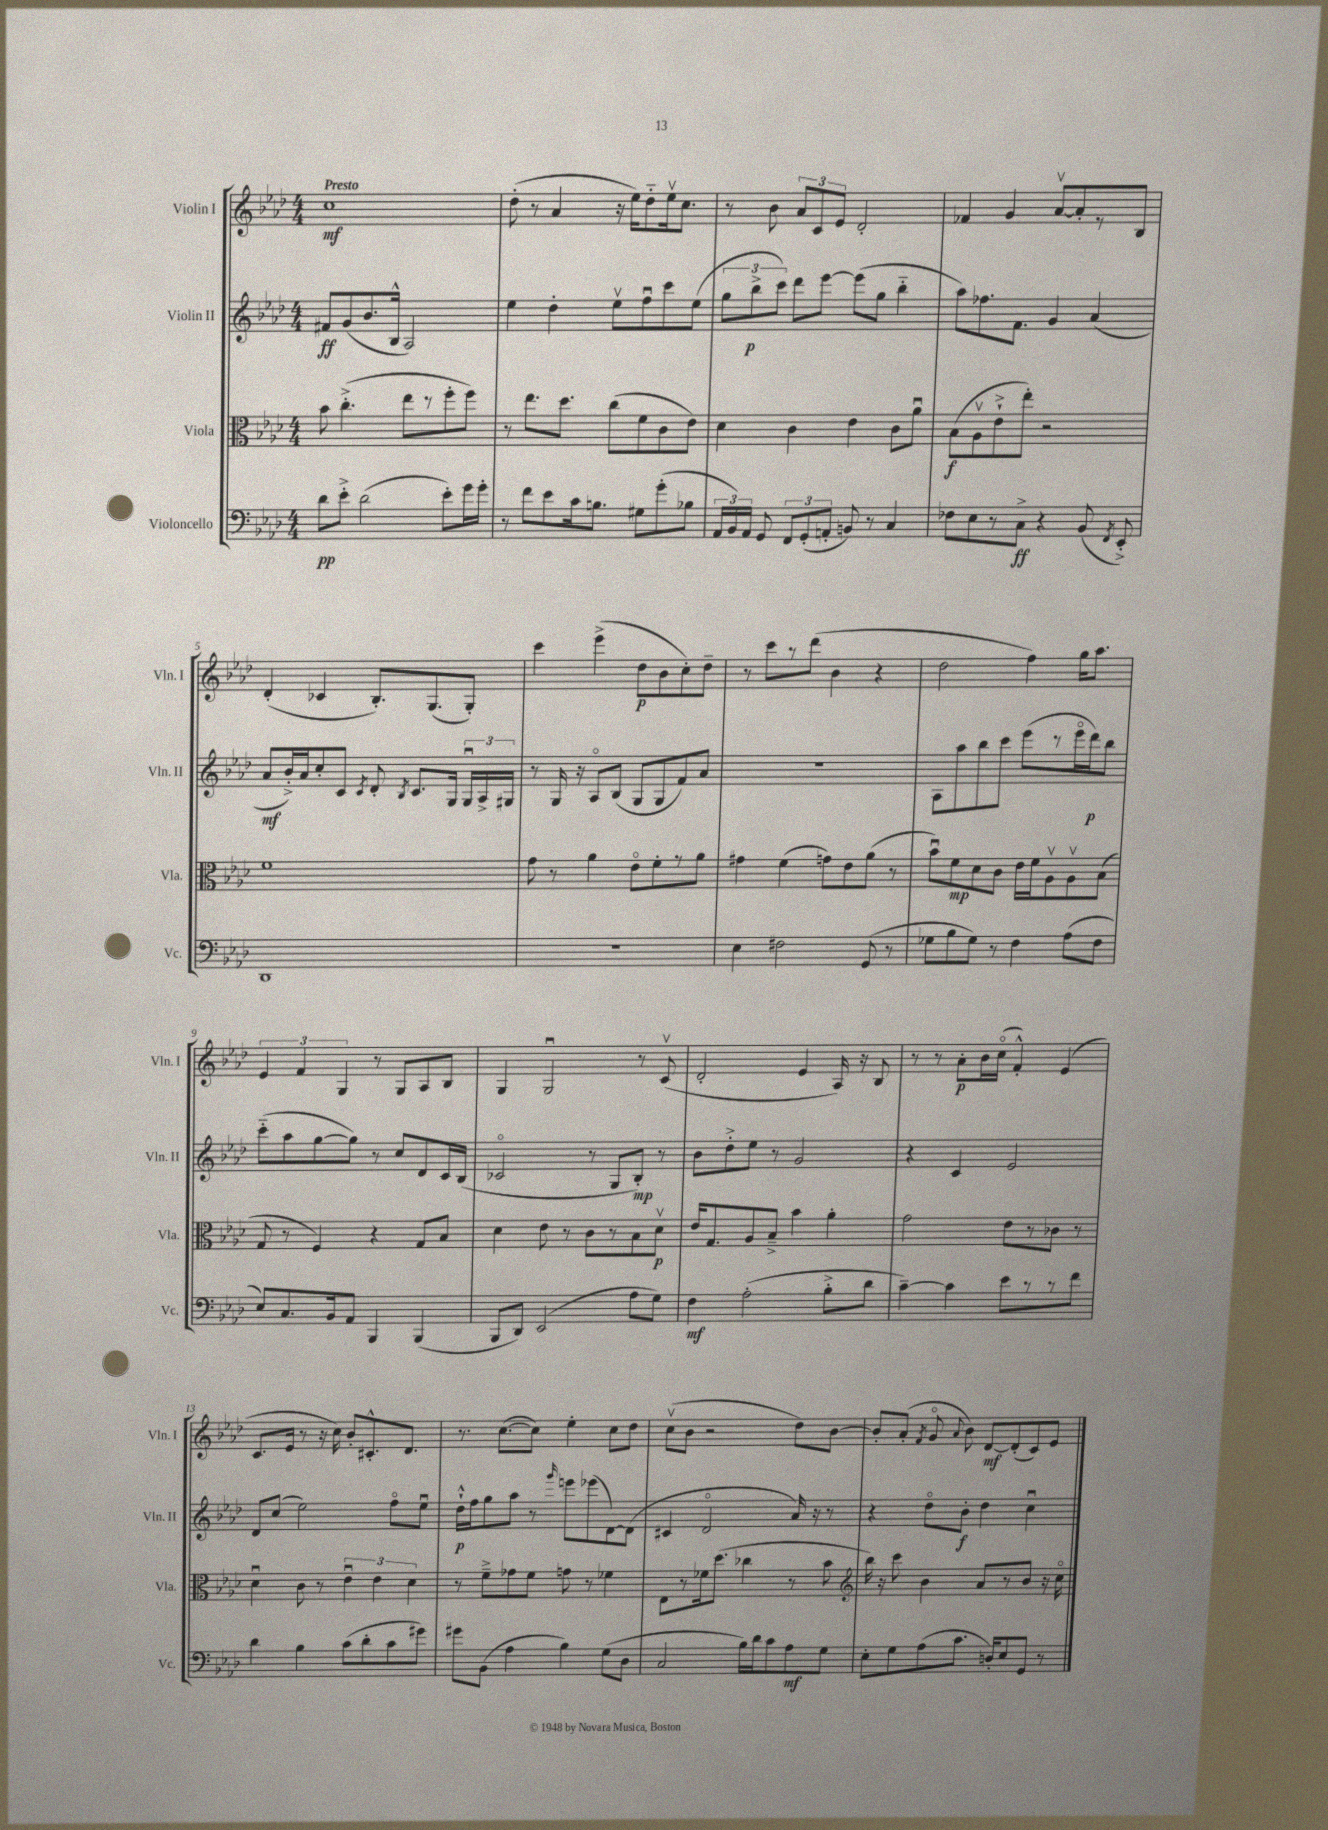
<<
\new StaffGroup <<
\new Staff = "s0" \with { instrumentName = "Violin I" shortInstrumentName = "Vln. I" } {
    \clef treble \key aes \major \numericTimeSignature \time 4/4 \tempo "Presto"
    \autoBeamOff c''1\mf |
    des''8-.( r8 aes'4 r16 ees''16[) des''8-_ ees''16\upbow c''8.] |
    r8 bes'8 \tuplet 3/2 { aes'8[ c'8 ees'8] } des'2-. |
    fes'4 g'4 aes'8[~\upbow aes'8-. r8 bes8] |
    des'4-.( ces'4 bes8.[-.) g8.( g8]-.) |
    c'''4 ees'''4->( des''8[\p bes'8 c''8-.) des''8]-- |
    r8 c'''8[ r8 des'''8]( bes'4 r4 |
    des''2 f''4) g''16[ aes''8.] |
    \tuplet 3/2 { ees'4 f'4 g4 } r8 g8[ aes8 bes8] |
    g4 g2\downbow r8 c'8\upbow( |
    des'2-. ees'4 aes16) r16 bes8 |
    r8 r8 aes'8[-.\p bes'16 c''16]\flageolet( f'4-.-^) ees'4( |
    c'8.[ ees'16] r8 r16 c''16) bes'8[-. cis'8.-.-^ des'8.] |
    r8. c''8.[~( c''8]) ees''4-. c''8[ des''8] |
    c''8[\upbow( bes'8] r2 des''8[) bes'8]~ |
    bes'8[-. aes'8]-.( \acciaccatura { f'8 } g'8\flageolet \appoggiatura { aes'8 } bes'8) des'8[~\mf des'8-.( c'8) ees'8] \bar "|." |
}
\new Staff = "s1" \with { instrumentName = "Violin II" shortInstrumentName = "Vln. II" } {
    \clef treble \key aes \major \numericTimeSignature \time 4/4
    \autoBeamOff fis'8[\ff g'8( bes'8. bes16]-^ aes2) |
    ees''4 des''4-. ees''8[\upbow f''8\downbow c'''8 ees''8]( |
    \tuplet 3/2 { g''8[ bes''8->\p c'''8]) } des'''8[ ees'''8]~ ees'''8[( g''8] bes''4-_ |
    aes''8[) fes''8. f'8.] g'4 aes'4( |
    aes'8[\mf bes'16-.->) aes'16 c''8-. c'8] \acciaccatura { c'8 } des'8-. \acciaccatura { bes8 } c'8.[ g16] \tuplet 3/2 { g16[\downbow aes16-> gis16] } |
    r8 g16 r16 aes8[\flageolet bes8]( g8[ g8 f'8) aes'8] |
    R1 |
    aes8[ aes''8 bes''8 c'''8] ees'''8[( r8 ees'''16\flageolet des'''16\p) bes''8] |
    c'''8[-_( aes''8 g''8~ g''8]) r8 c''8[ des'8 c'16 bes16]( |
    ces'2\flageolet r8 g8[ bes8]-.\mp) r8 |
    bes'8[ des''8-.-> ees''8] r8 g'2 |
    r4 c'4 ees'2 |
    des'8[ c''8]( ees''2) f''8[\flageolet ees''8]\downbow |
    des''16[-!-^\p f''16 g''8 aes''8] r8 \grace { g'''16 } e'''8[ ees'''8( des'8~) des'8]( |
    cis'4 des'2\flageolet aes'16) r16 r8 |
    r4 des''8[\flageolet bes'8]-.\f des''4 c''4\downbow \bar "|." |
}
\new Staff = "s2" \with { instrumentName = "Viola" shortInstrumentName = "Vla." } {
    \clef alto \key aes \major \numericTimeSignature \time 4/4
    \autoBeamOff bes'8 c''4.-.->( ees''8[ r8 f''8-. f''8]) |
    r8 ees''8.[ des''8.] c''8[( f'8 c'8 ees'8]) |
    des'4 c'4 ees'4 c'8[ aes'8]\downbow |
    bes8[\f( aes8\upbow ees'8-!-> ees''8]-.) r2 |
    f'1 |
    g'8 r8 aes'4 ees'8[\flageolet f'8-. r8 aes'8] |
    gis'4 f'4( g'8[) ees'8 aes'8]( r8 |
    bes'8[\downbow) f'8\mp des'8 c'8] ees'16[ f'16 aes8\upbow aes8\upbow bes8]( |
    g8 r8 f4) r4 g8[ bes8] |
    des'4 ees'8 r8 c'8[ r8 bes8 des'8]\upbow\p |
    ees'16[ g8. aes8 bes8]---> bes'4 aes'4-. |
    g'2 ees'8[ r8 ces'8] r8 |
    des'4\downbow c'8 r8 \tuplet 3/2 { ees'4\downbow ees'4 des'4 } |
    r8 f'8[---> ges'8 f'8] g'8 r8 fes'4 |
    ees8[ r8 fes'16 des''8.]( ces''4 r8 bes'8 |
    \clef treble bes''16) r16 c'''8 bes'4 aes'8[ r8 bes'8] r16 c''16\flageolet \bar "|." |
}
\new Staff = "s3" \with { instrumentName = "Violoncello" shortInstrumentName = "Vc." } {
    \clef bass \key aes \major \numericTimeSignature \time 4/4
    \autoBeamOff des'8[\pp ees'8]-.-> des'2( ees'8[-.) g'16 g'16]-. |
    r8 f'8[ ees'8 c'16 b8.] gis8[ g'8-.( bes8] |
    \tuplet 3/2 { aes,16[ bes,16) aes,16] } g,8 \tuplet 3/2 { f,8[ g,8-.( a,8]-. } b,8) r8 c4 |
    fes8[ ees8 r8 c8]->\ff r4 bes,8( \acciaccatura { f,8 } ees,8-.->) |
    des,1 |
    R1 |
    ees4 fis2 g,8( r8 |
    ges8[ bes8 ges8]) r8 f4 aes8[( f8] |
    ees8[) c8. bes,16 aes,8] bes,,4 bes,,4( |
    bes,,8[ des,8]) ees,2( aes8[ g8]) |
    f4\mf aes2-.( bes8[-.-> des'8] |
    c'4~--) c'4 ees'8[ r8 r8 f'8] |
    des'4 bes4 c'8[( des'8-. c'8 gis'8]) |
    gis'8[ bes,8]( aes4 bes4) g8[( des8] |
    c2 bes16[) des'16 c'8 aes8\mf g8] |
    ees8[-. g8 aes8( c'8.] d16[-.) ees8 g,8] r8 \bar "|." |
}
>>
>>
